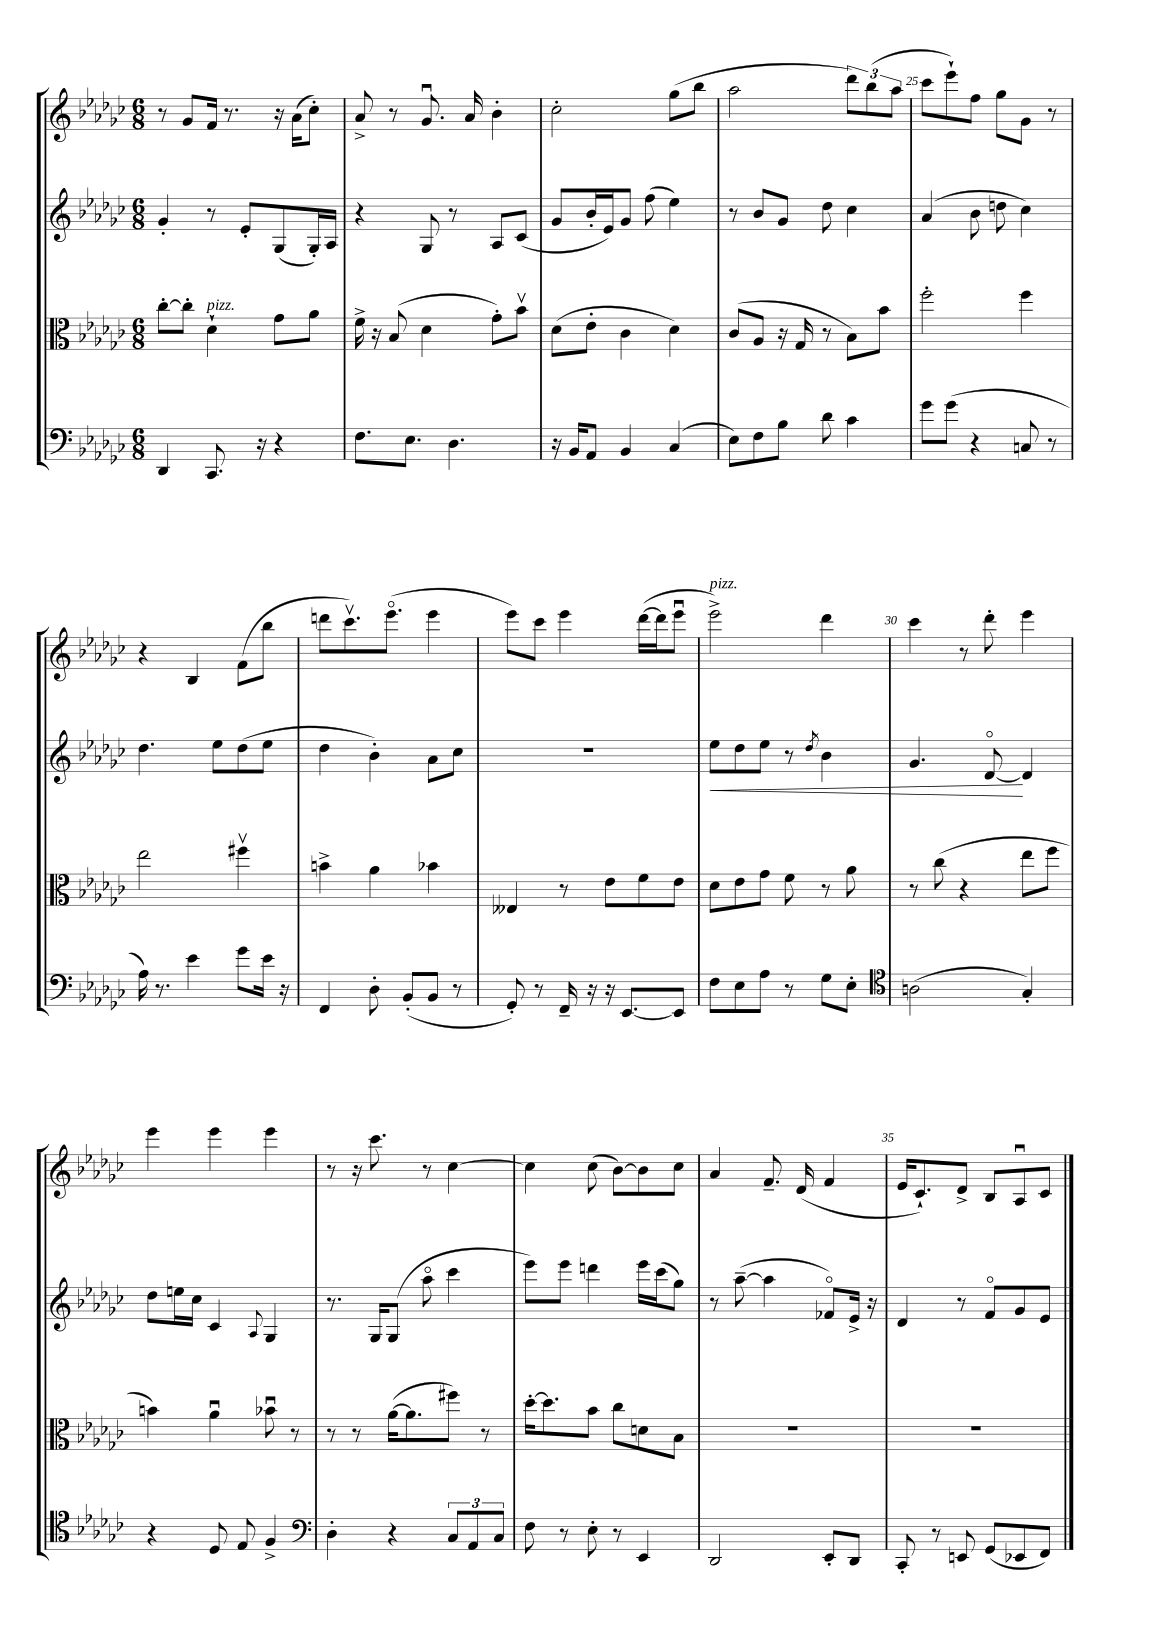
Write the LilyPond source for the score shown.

<<
\new StaffGroup <<
\new Staff = "s0" {
    \clef treble \key ges \major \numericTimeSignature \time 6/8
    r8 ges'8 f'16 r8. r16 aes'16( ces''8-.) |
    aes'8-> r8 ges'8.\downbow aes'16 bes'4-. |
    ces''2-. ges''8( bes''8 |
    aes''2 \tuplet 3/2 { des'''8) bes''8( aes''8 } |
    ces'''8 ees'''8-!) f''8 ges''8 ges'8 r8 |
    r4 bes4 f'8( bes''8 |
    d'''8 ces'''8.\upbow) ees'''8.\flageolet( ees'''4 |
    ees'''8) ces'''8 ees'''4 des'''16~( des'''16 ees'''8\downbow |
    ees'''2->^\markup { \italic "pizz." }) des'''4 |
    ces'''4 r8 des'''8-. ees'''4 |
    ees'''4 ees'''4 ees'''4 |
    r8 r16 ces'''8. r8 ces''4~ |
    ces''4 ces''8( bes'8~) bes'8 ces''8 |
    aes'4 f'8.-- des'16( f'4 |
    ees'16 ces'8.-!) des'8-> bes8 aes8\downbow ces'8 \bar "|." |
}
\new Staff = "s1" {
    \clef treble \key ges \major \numericTimeSignature \time 6/8
    ges'4-. r8 ees'8-. ges8( ges16-.) aes16 |
    r4 ges8 r8 aes8 ces'8( |
    ges'8 bes'16-. ees'16) ges'8 f''8( ees''4) |
    r8 bes'8 ges'8 des''8 ces''4 |
    aes'4( bes'8 d''8 ces''4) |
    des''4. ees''8 des''8( ees''8 |
    des''4 bes'4-.) aes'8 ces''8 |
    R2. |
    ees''8\< des''8 ees''8 r8 \acciaccatura { des''8 } bes'4 |
    ges'4. des'8~\flageolet\! des'4 |
    des''8 e''16 ces''16 ces'4 \appoggiatura { aes8 } ges4 |
    r8. ges16 ges8( aes''8\flageolet ces'''4 |
    ees'''8) ees'''8 d'''4 ees'''16 ces'''16( ges''8) |
    r8 aes''8~--( aes''4 fes'8\flageolet) ees'16-> r16 |
    des'4 r8 f'8\flageolet ges'8 ees'8 \bar "|." |
}
\new Staff = "s2" {
    \clef alto \key ges \major \numericTimeSignature \time 6/8
    ces''8~-. ces''8-. des'4-!^\markup { \italic "pizz." } ges'8 aes'8 |
    f'16-> r16 bes8( des'4 ges'8-.) bes'8\upbow |
    des'8( ees'8-. ces'4 des'4) |
    ces'8( aes8 r16 ges16 r8 bes8) bes'8 |
    f''2-. f''4 |
    ees''2 fis''4\upbow |
    b'4-> aes'4 bes'4 |
    eeses4 r8 ees'8 f'8 ees'8 |
    des'8 ees'8 ges'8 f'8 r8 aes'8 |
    r8 ces''8( r4 ees''8 f''8 |
    b'4) aes'4\downbow bes'8\downbow r8 |
    r8 r8 aes'16~( aes'8. fis''8) r8 |
    des''16~-. des''8. bes'8 ces''8 d'8 bes8 |
    R2. |
    R2. \bar "|." |
}
\new Staff = "s3" {
    \clef bass \key ges \major \numericTimeSignature \time 6/8
    des,4 ces,8. r16 r4 |
    f8. ees8. des4. |
    r16 bes,16 aes,8 bes,4 ces4( |
    ees8) f8 bes8 des'8 ces'4 |
    ges'8 ges'8( r4 c8 r8 |
    aes16) r8. ees'4 ges'8 ees'16 r16 |
    f,4 des8-. bes,8-.( bes,8 r8 |
    ges,8-.) r8 f,16-- r16 r16 ees,8.~ ees,8 |
    f8 ees8 aes8 r8 ges8 ees8-. |
    \clef tenor a2( ges4-.) |
    r4 des8 ees8 f4-> |
    \clef bass des4-. r4 \tuplet 3/2 { ces8 aes,8 ces8 } |
    f8 r8 ees8-. r8 ees,4 |
    des,2 ees,8-. des,8 |
    ces,8-. r8 e,8 ges,8( ees,8 f,8) \bar "|." |
}
>>
>>
\layout { \context { \Score currentBarNumber = #21 \override BarNumber.break-visibility = ##(#f #t #t) barNumberVisibility = #(every-nth-bar-number-visible 5) } }
